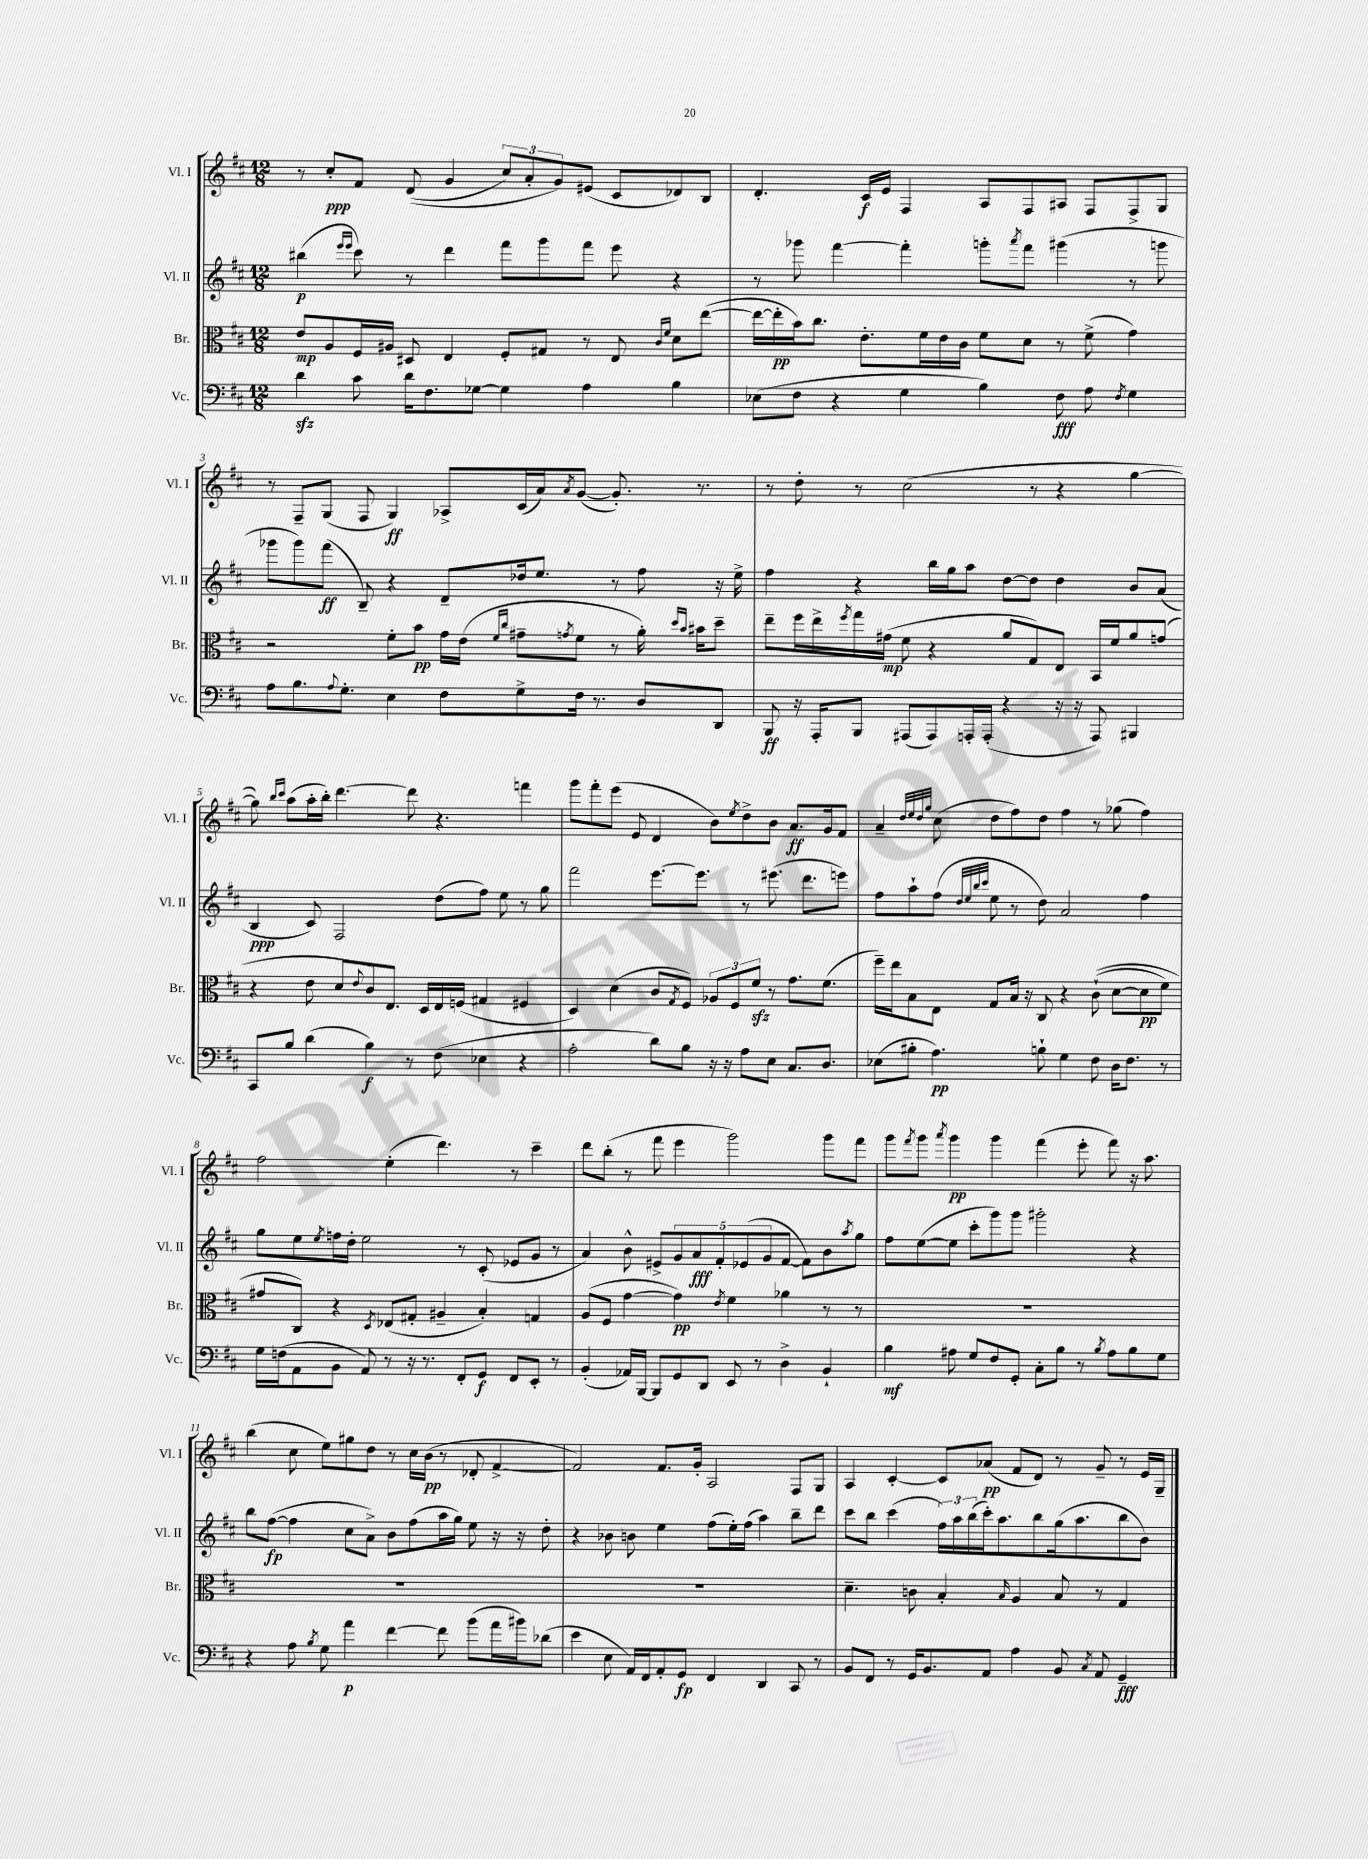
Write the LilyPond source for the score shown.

<<
\new StaffGroup <<
\new Staff = "s0" \with { instrumentName = "Vl. I" shortInstrumentName = "Vl. I" } {
    \clef treble \key d \major \numericTimeSignature \time 12/8
    r8 cis''8-.\ppp fis'8 d'8(\( g'4 \tuplet 3/2 { cis''8) a'8-. g'8\) } eis'8( cis'8 des'8) b8 |
    d'4.-. cis'16\f e'16 fis4 a8 fis8 ais8 fis8 fis8-> g8 |
    r8 fis8-- g8( fis8 g4\ff) aes8-> cis'16( a'16) \acciaccatura { a'8 } g'8~( g'8.-.) r8. |
    r8 d''8-. r8 cis''2( r8 r4 g''4~ |
    g''8) \grace { b''16 cis'''16 } a''8( a''16-. b''16-.) d'''4.~ d'''8 r4. f'''4 |
    g'''8 fis'''8-. e'''8( e'8 d'4 b'8) \acciaccatura { e''8 } d''8-> b'8 a'8.\ff g'16 fis'8 |
    a'4-- \grace { d''32 e''32 d''32 g''32 } cis''8( d''8 fis''8) d''8 fis''4 r8 ges''8( fis''4) |
    fis''2 e''4-.( d'''4.) r8 cis'''4-- |
    d'''8 b''8-.( r8 fis'''8 e'''4 g'''2) g'''8 fis'''8 |
    g'''8 \acciaccatura { fis'''8 } g'''8 \acciaccatura { a'''8 } g'''4\pp g'''4 fis'''4( e'''8-. fis'''8) r16 a''8. |
    b''4( cis''8 e''8) gis''8 d''8 r8 cis''16 b'16\pp( r8 des'8-. fis'4~-> |
    fis'2) fis'8. g'16-. a2 fis8 g8 |
    a4 cis'4~-. cis'8 aes'8\pp( fis'8 d'8) r8 g'8-- r8 e'16 g16-- \bar "|." |
}
\new Staff = "s1" \with { instrumentName = "Vl. II" shortInstrumentName = "Vl. II" } {
    \clef treble \key d \major \numericTimeSignature \time 12/8
    bis''4\p( \grace { e'''16 e'''16 } cis'''8) r8 d'''4 fis'''8 g'''8 fis'''8 e'''8 r4 |
    r8 ges'''8 fis'''4~ fis'''4-. g'''8-. \acciaccatura { a'''8 } fis'''8 gis'''4( r8 g'''8 |
    ges'''8 ges'''8) fis'''8\ff( b8--) r4 d'8-- des''16 e''8. r8 fis''8 r16 e''16-> |
    fis''4 r4 b''16 g''16 a''8 d''8~ d''8 d''4 b'8 a'8( |
    b4\ppp cis'8) fis2 d''8( fis''8) e''8 r8 g''8 |
    fis'''2 e'''8.~ e'''8. r8 eis'''8.( d'''8. e'''8) |
    fis''8 a''8-! fis''8( \grace { d''32 e''32 b''32 cis'''32 } e''8 r8 d''8) a'2 fis''4 |
    g''8 e''8 \acciaccatura { e''8 } f''16 d''16-. e''2 r8 cis'8-.( ees'8 g'8 r8 |
    a'4) b'8-^ eis'8-> \tuplet 5/4 { g'8 a'8\fff fis'8-. ees'8( g'8 } fis'8~ fis'8) b'8 \acciaccatura { a''8 } g''8 |
    fis''8 e''8~( e''8 cis'''8-. g'''8) g'''8 gis'''2-. r4 |
    b''8 fis''8~\fp( fis''4 cis''8 a'8->) b'8 fis''8( a''16 g''16) e''8 r16 r16 d''8-. |
    r4 bes'8 b'8 e''4 fis''8( e''16-.) fis''16( a''4) b''8-- d'''8 |
    cis'''8 b''8 cis'''4( \tuplet 3/2 { fis''16) a''16 b''16( } cis'''16-.) a''8. b''8 g''16( a''8. b''8 b'8) \bar "|." |
}
\new Staff = "s2" \with { instrumentName = "Br." shortInstrumentName = "Br." } {
    \clef alto \key d \major \numericTimeSignature \time 12/8
    e'8\mp a8 fis16 ais16 dis8 e4 fis8-. gis8 r8 e8 \grace { cis'16 fis'16 } d'8 e''8~( |
    e''16~ e''16-.\pp b'16) cis''8. e'8.-. fis'16 e'16 cis'16 fis'8 d'8 r8 fis'8->( g'4) |
    r2 fis'8-. b'8\pp g'16 e'16( \grace { fis'16 cis''16 } gis'8-- \acciaccatura { g'8 } fis'8 r8 a'16-.) \grace { d''16 b'16 } bis'16 d''8-- |
    e''8-- fis''16 e''16-> \acciaccatura { fis''8 } g''16 gis'16\mp( fis'8 r4 a'8 g8) e8 b,16 fis'16 a'8 g'8( |
    r4 e'8 d'8 \appoggiatura { e'8 } cis'8) e8. d16 e16 f16( gis4 fis4 |
    d4) d'4( cis'8 \acciaccatura { g8 } fis8) \tuplet 3/2 { aes8 fis8 fis'8\sfz } r8 g'8. fis'8.( |
    fis''16--) e''16 b8 e8 g8 b16 r16 cis8 r4 cis'8-!(\( d'8~ d'8\pp fis'8) |
    gis'8 cis8\) r4 \acciaccatura { d8 } ees8( gis8-. ais4-- b4-.) g4 |
    a8( fis8 g'4~ g'4\pp) \acciaccatura { e'8 } fis'4 aes'4 r8 r8 |
    R1. |
    R1. |
    R1. |
    d'4.-- c'8 b4-. \grace { b16 } a4 b8 r8 g4 \bar "|." |
}
\new Staff = "s3" \with { instrumentName = "Vc." shortInstrumentName = "Vc." } {
    \clef bass \key d \major \numericTimeSignature \time 12/8
    d'4\sfz cis'8 d'16 fis8. ges8~ ges4 a4 b4 |
    ees8( fis8 r4 g4 b4) fis8\fff a8 \acciaccatura { fis8 } g4 |
    a8 b8. \appoggiatura { a8 } g8.-. e4 fis8 g8-> fis16 r8. d8 d,8 |
    b,,8\ff r16 a,,16-. b,,8 ais,,8( ais,,8) a,,16-. a,,16-.( r4 r16 r16 a,,8) bis,,4 |
    cis,8 b8 d'4( b4\f) r8 fis8( ees4 r4 |
    a2-. d'8) b8 r16 r16 a8 e8 cis8. d8. |
    ees8( bis8-. a4.\pp) b8-! g4 fis8 d16 fis8. r8 |
    g16 f16( a,8 b,8 a,8) r8 r16 r8. fis,8-. g,8\f fis,8 e,8-. r8 |
    b,4-.( aes,16) b,,16~ b,,8 g,8 d,8 e,8 r8 d4-> b,4-! |
    b4\mf ais8 g8 fis8 g,8-. cis8-. b8 r8 \acciaccatura { b8 } ais8 b8 g8 |
    r4 a8 \acciaccatura { b8 } g8 a'4\p fis'4~ fis'8 b'8( a'16 bis'16) des'8( |
    e'4 e8 a,16) fis,16 a,8-. g,8\fp fis,4 d,4 cis,8 r8 |
    b,8 fis,8 r8 g,16 b,8. a,8 a4 b,8 \acciaccatura { cis8 } a,8 g,4--\fff \bar "|." |
}
>>
>>
